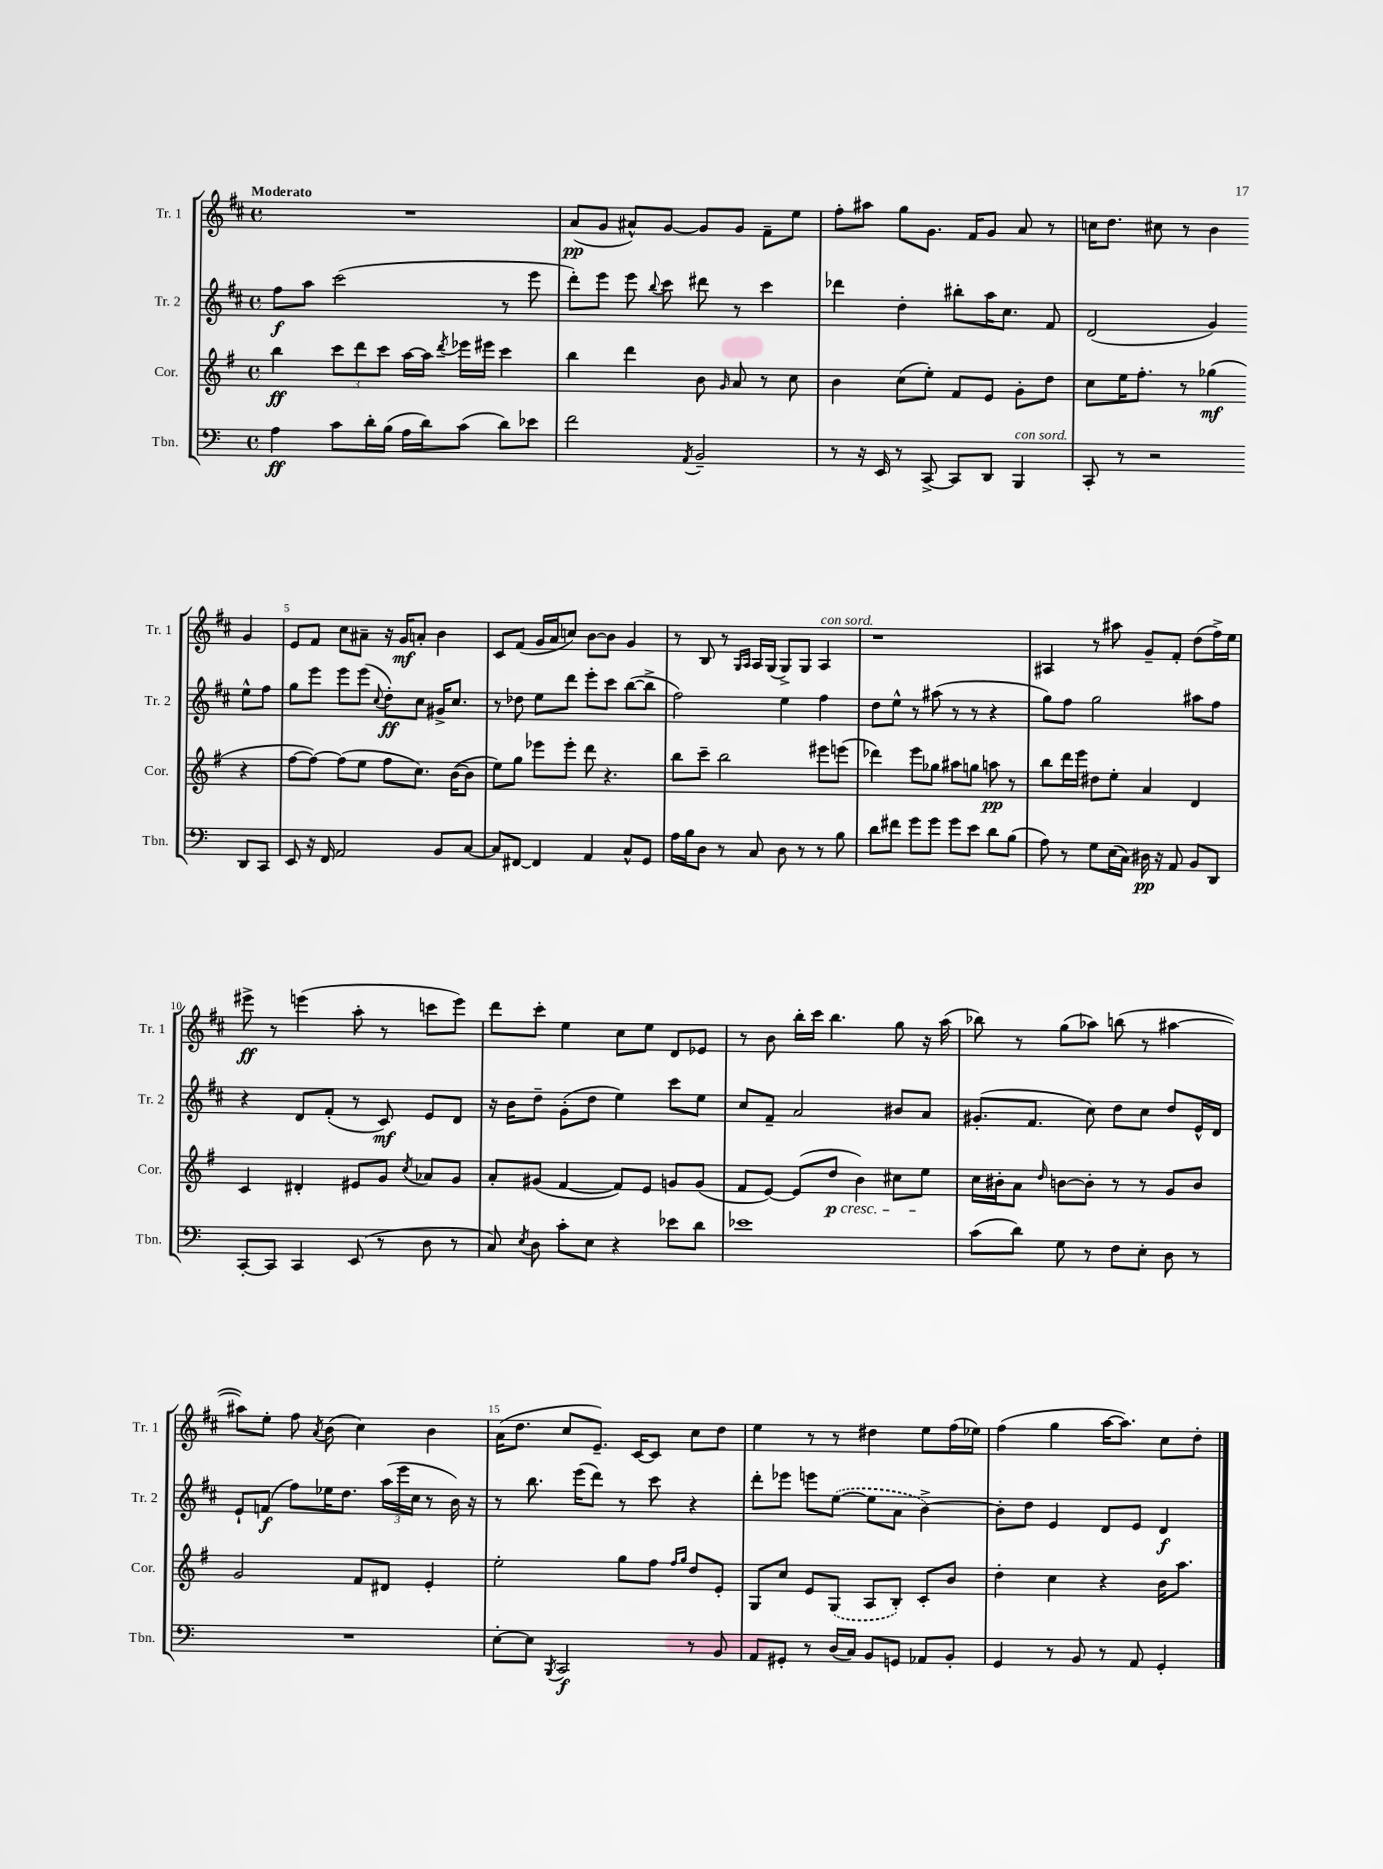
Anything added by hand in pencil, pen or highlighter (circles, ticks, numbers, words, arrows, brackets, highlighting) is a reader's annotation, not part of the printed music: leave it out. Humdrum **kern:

**kern	**kern	**kern	**kern
*staff4	*staff3	*staff2	*staff1
*clefF4	*clefG2	*clefG2	*clefG2
*k[]	*k[f#]	*k[f#c#]	*k[f#c#]
*M4/4	*M4/4	*M4/4	*M4/4
*met(c)	*met(c)	*met(c)	*met(c)
4A	4bb	8ff#	1r
.	.	8aa	.
8c	12ccc	(2ccc#	.
.	12ddd	.	.
16d'	.	.	.
.	12ccc	.	.
(16B	.	.	.
16A	[16aa	.	.
16d)	16aa]	.	.
.	8qddd	.	.
(8c	16eee-	.	.
.	16eee#	.	.
8d)	4ccc	8r	.
8e-	.	8eee	.
=	=	=	=
2f	4bb	8ddd')	(8a
.	.	8eee	8g
.	4ddd	8eee	8a#^^)
.	.	8qqbb	.
.	.	8ccc#	[8g
8qAA	.	.	.
2BB~	8b	8ddd#	8g]
.	16qqg	.	.
.	8a	8r	8g
.	8r	4ccc#	8f#~
.	8cc	.	8ee
=	=	=	=
8r	4b	4ddd-	8ff#'
16r	.	.	8aa#
16EE	.	.	.
8r	(8cc	4dd'	8gg
[8CC^	8ee')	.	8.g
8CC]	8f#	8bb#'	.
.	.	.	16f#
8DD	8e	16aa	8g
.	.	8.cc#	.
4BBB	8g'	.	8a
.	8dd	8f#	8r
=	=	=	=
8CC'	8cc	(2d	16cc
.	.	.	8.dd
8r	16ee	.	.
.	8.ff#'	.	.
2r	.	.	8cc#
.	8r	.	8r
.	(4gg-	4g)	4b
8DD	4r	8ee^^	4g
8CC	.	8ff#	.
=	=	=	=
8EE	[8ff#	8gg	8e
16r	8ff#_)	8eee	8f#
16FF	.	.	.
2AA	(8ff#]	8eee	8cc#
.	8ee	(8eee	8a#~
.	.	8qqcc#	.
.	8ff#	8dd')	16r
.	.	.	16g
.	8.cc)	8cc#	8a'
8BB	.	16g#^	4b
.	([16b	8.cc#	.
[8C	8b]	.	.
=	=	=	=
8C]	8ee)	8r	8c#
[8FF#	8gg	8dd-	(8f#
4FF#]	8eee-	8ee	16g
.	.	.	16a
.	8eee-'	8ddd	8cc)
4AA	8ddd	8eee'	[8b
.	4.r	8ccc#	8b]
8C^^	.	([8bb	4g
8GG	.	8bb^]	.
=	=	=	=
16A	8bb	2ff#)	8r
16B	.	.	.
8D	8ccc~	.	8B
8r	2bb	.	8r
.	.	.	16qqG
.	.	.	16qqA
8C	.	.	16A
.	.	.	(16G
8D	.	4ee	8G^)
8r	.	.	8G
8r	8eee#	4ff#	4A
8B	(8eee	.	.
=	=	=	=
8d	4ddd-)	8dd	1r
8f#	.	8ee^^	.
8g	8eee	8r	.
8g	8gg-	(8aa#	.
8g	8aa#	8r	.
8e	8gg	8r	.
8d	8aa	4r	.
(8B	8r	.	.
=	=	=	=
8A)	8bb	8gg)	4A#
8r	16ddd	8ff#	.
.	16eee	.	.
8G	8dd#	2gg	8r
(16E	8ee'	.	8aa#
16C)	.	.	.
16D#	4a	.	8g~
16r	.	.	.
8AA	.	.	8f#'
8BB	4d	8aa#	(8dd
8DD	.	8ff#	16ff#^)
.	.	.	16ee
=	=	=	=
[8CC'	4c	4r	8eee#^
8CC]	.	.	8r
4CC	4d#'	8d	(4eee
.	.	(8f#'	.
(8EE	8e#	8r	8aa'
8r	8g	8c#)	8r
.	8qcc	.	.
8D	8a-	8e	8ccc
8r	8g	8d	8eee)
=	=	=	=
8C)	8a'	16r	8ddd
.	.	16b	.
8qE	.	.	.
8D	(8g#	8dd~	8ccc#'
8c'	[4f#	(8g'	4ee
8E	.	8dd	.
4r	8f#])	4ee)	8cc#
.	8e	.	8ee
8e-	8g	8ccc#	8d
8d	(8g	8ee	8e-
=	=	=	=
1e-	8f#	8cc#	8r
.	[8e)	8f#~	8b
.	(8e]	2a	16bb'
.	.	.	16ccc#
.	8dd	.	4.bb
.	4b)	.	.
.	8cc#	8b#	8gg
.	8ee	8a	16r
.	.	.	(16aa
=	=	=	=
(8c	16cc	(8.g#'	8bb-)
.	16b#'	.	.
8d)	8a	.	8r
.	.	8.f#	.
.	16qqdd	.	.
8G	[8b	.	(8gg
8r	8b']	8cc#)	8aa-)
8F	8r	8dd	(8bb
8E'	8r	8cc#	8r
8D	8g	8dd	[4aa#
8r	8b	16e^^	.
.	.	16d	.
=	=	=	=
1r	2g	8e`	8aa#])
.	.	(8f	8ee'
.	.	8ff#)	8ff#
.	.	.	8qa
.	.	16ee-	(8b
.	.	8.dd	.
.	8f#	.	4cc#)
.	8d#	(24aa	.
.	.	24eee	.
.	.	24cc#	.
.	4e'	8r	4b
.	.	16b)	.
.	.	16r	.
=	=	=	=
[8E'	2ee'	8r	(16a
.	.	.	8.dd
8E]	.	8.bb	.
8qBBB	.	.	.
2CC	.	.	8cc#
.	.	(16eee	.
.	.	8ddd)	8.e~)
.	8gg	8r	.
.	.	.	[16c#
.	8ff#	8ccc#	8c#]
.	16qqff#	.	.
.	16qqgg	.	.
8r	8dd	4r	8cc#
8BB	8e'	.	8dd
=	=	=	=
8AA	8G	8ddd'	4ee
8GG#'	8cc	8eee-	.
8r	8e	8eee	8r
(16D	(8G	([8ee	8r
16C)	.	.	.
8BB	8A	8ee]	4dd#
8GG	8B')	8a	.
8AA-	8c'	[4b^)	8ee
8BB'	8b	.	(16ff#
.	.	.	16ee-)
=	=	=	=
4GG	4dd'	8b']	(4ff#
.	.	8dd	.
8r	4cc	4e	4gg
8BB	.	.	.
8r	4r	8d	[16aa
.	.	.	8.aa])
8AA	.	8e	.
4GG'	16b	4d	8cc#
.	8.aa	.	.
.	.	.	8dd'
==	==	==	==
*-	*-	*-	*-
